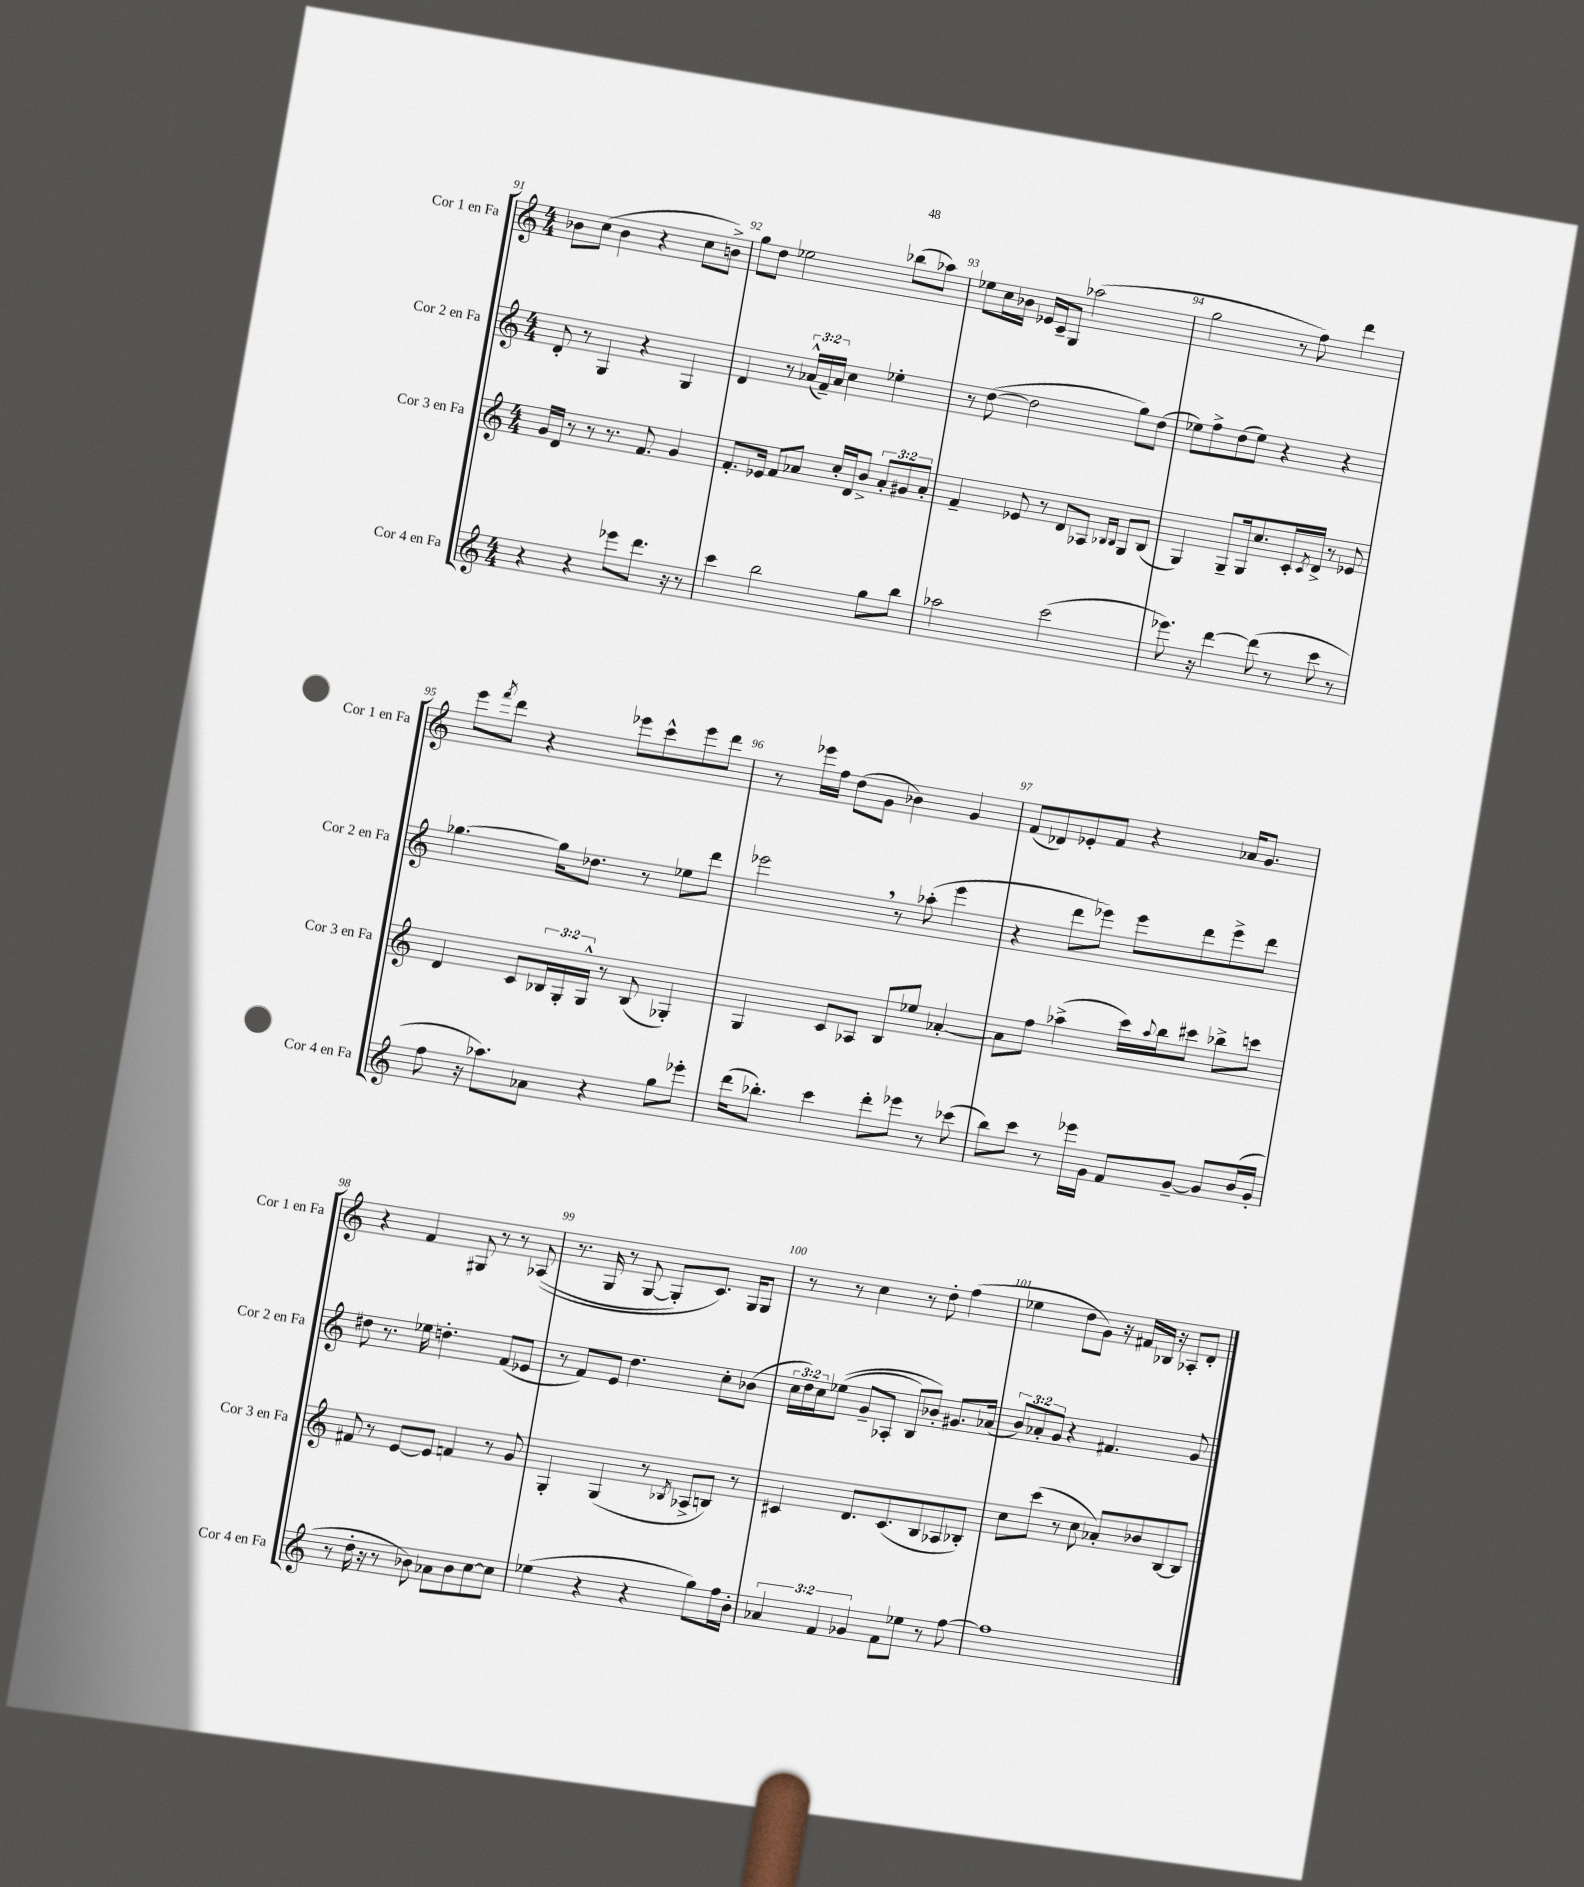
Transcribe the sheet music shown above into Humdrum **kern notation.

**kern	**kern	**kern	**kern
*staff4	*staff3	*staff2	*staff1
*clefG2	*clefG2	*clefG2	*clefG2
*k[]	*k[]	*k[]	*k[]
*M4/4	*M4/4	*M4/4	*M4/4
4r	16g	8d'	8b-
.	16d	.	.
.	8r	8r	(8cc
4r	8r	4G	4b-
.	8.r	.	.
8eee-	.	4r	4r
.	8.f	.	.
8.ddd	.	.	.
.	4g	4G	8cc
16r	.	.	.
8r	.	.	8b^)
=	=	=	=
4ccc	8.f'	4d	8gg
.	.	.	8dd
.	16e-	.	.
2bb	8f	8r	2ee-
.	8a-	(24a-^^	.
.	.	24f~)	.
.	.	24a-	.
.	16cc'	4cc	.
.	16d	.	.
.	8b^	.	.
8gg	12a-'	4ee-'	(8bb-
.	12g#	.	.
8bb	.	.	8aa-)
.	12a-'	.	.
=	=	=	=
2aa-	4f~	8r	8ee-
.	.	([8dd	16cc
.	.	.	16b-
.	8e-	2dd]	16e-
.	.	.	16c~
.	8r	.	8G
(2ccc	8d	.	(2aa-
.	8A-	.	.
.	16qqB-	.	.
.	16qqB-	.	.
.	8G	8gg)	.
.	(8B-	(8dd	.
=	=	=	=
8.eee-)	4G)	8ee-)	2gg
.	.	8ff^	.
16r	.	.	.
[4ddd	8G~	(8dd	.
.	16G	8ee-)	.
.	8.cc	.	.
(8ddd]	.	4r	8r
8r	16c'	.	8ff)
.	8qc	.	.
.	16d^	.	.
8ccc	8r	4r	4ddd
8r	8e-	.	.
=	=	=	=
8ff	4d	[4.gg-	8eee
.	.	.	8qfff
16r	.	.	8ddd
8.aa-)	.	.	.
.	8c	.	4r
8a-	24B-	16gg-]	.
.	24G'	.	.
.	.	8.dd-	.
.	24G^^	.	.
4r	8r	.	8eee-
.	(8B-	8r	8ccc^^
8gg	4G-')	8ee-	8eee-
8eee-'	.	8ddd	8ddd
=	=	=	=
(16ddd	4G	2eee-	8r
8.bb-')	.	.	.
.	.	.	16eee-
.	.	.	16ff
4ccc	8c	.	(8dd
.	8A-	.	8g
8ddd'	8B	8r	4b-)
8eee-	8ee-	(8aa-'	.
8r	[4a-'	4eee-	4g
(8ccc-	.	.	.
=	=	=	=
8bb)	8a-]	4r	(8f
8ccc	8ff	.	8d-)
8r	(4aa-^	8ddd	8e-'
16eee-	.	8eee-)	8f
16g	.	.	.
8f	16ccc)	8eee-	4r
.	8qqaa-	.	.
.	16bb	.	.
[8g~	8ccc#	8ddd	.
8g]	8bb-^	8eee-^	16a-
.	.	.	8.g
(16b	8ccc	8ddd	.
16g'	.	.	.
=	=	=	=
8r	8f#	8dd#	4r
16dd'	8r	8.r	.
16r	.	.	.
8r	[8e	.	4f
.	.	16ee-	.
8b-)	8e]	4.dd'	.
8a-	4f	.	8G#
8b-	.	.	8r
[8cc	8r	(8f	8r
8cc]	8g	8e-	&((8A-
=	=	=	=
(4ee-	4G'	8r	8.r
.	.	8f)	.
.	.	.	16G
4r	(4G	8e	8r
.	.	4.dd	[8G
4r	8r	.	8G'])
.	8qB-	.	.
.	8A-^	.	8.c&)
8gg)	8B)	8cc'	.
.	.	.	16G
16ff	8r	(8b-	8G
16b'	.	.	.
=	=	=	=
6a-	4c#	24cc	8r
.	.	24dd)	.
.	.	24cc	.
.	.	&((8ee-	8r
6f	.	.	.
.	8.d	8g~	4cc
6g-	.	.	.
.	.	8A-'	.
.	(8.c#	.	.
8f	.	8B)	8r
8ee-	8B	8b-'&)	8dd'
8r	8A-	8.g#	(4ff
[8ff	8B-')	.	.
.	.	(16a-	.
=	=	=	=
1ff]	8cc	12b)	4ee-
.	.	12a-'	.
.	(8ccc	.	.
.	.	12g	.
.	8r	4r	8dd
.	8cc	.	8g)
.	8a-')	4.f#	16r
.	.	.	16f#
.	8b-	.	16B-
.	.	.	16r
.	[8B	.	8A-'
.	8B]	8g	8d'
==	==	==	==
*-	*-	*-	*-
